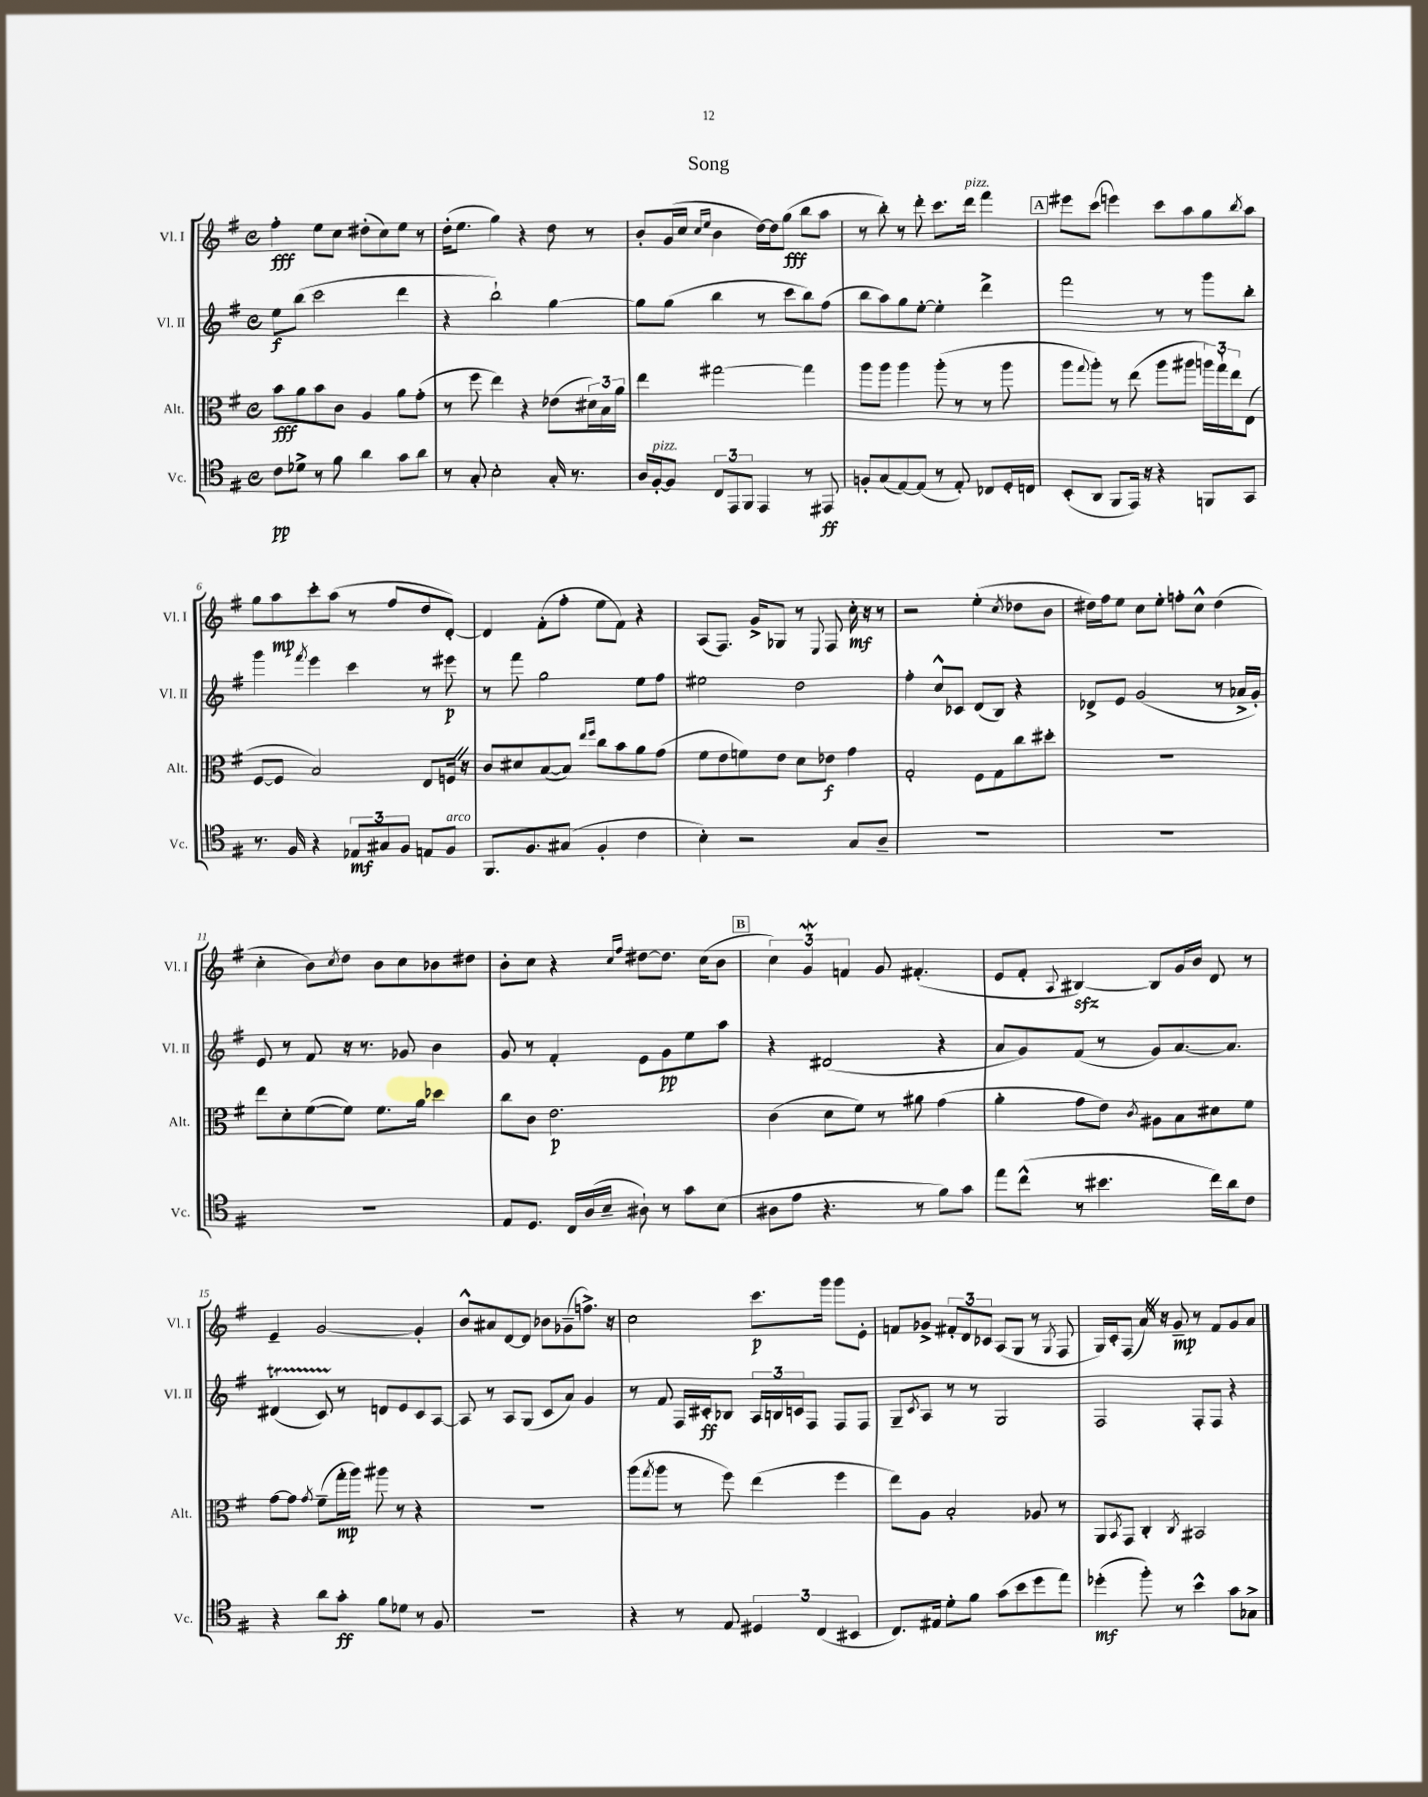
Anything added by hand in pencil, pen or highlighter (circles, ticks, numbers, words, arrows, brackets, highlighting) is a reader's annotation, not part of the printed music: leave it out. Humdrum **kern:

**kern	**dynam	**kern	**dynam	**kern	**dynam	**kern	**dynam
*part4	*part4	*part3	*part3	*part2	*part2	*part1	*part1
*staff4	*staff4	*staff3	*staff3	*staff2	*staff2	*staff1	*staff1
*I"Vc.	*	*I"Alt.	*	*I"Vl. II	*	*I"Vl. I	*
*I'Vc.	*	*I'Alt.	*	*I'Vl. II	*	*I'Vl. I	*
*clefC4	*	*clefC3	*	*clefG2	*	*clefG2	*
*k[f#]	*	*k[f#]	*	*k[f#]	*	*k[f#]	*
*M4/4	*	*M4/4	*	*M4/4	*	*M4/4	*
*met(c)	*	*met(c)	*	*met(c)	*	*met(c)	*
=1	=1	=1	=1	=1	=1	=1	=1
8c\L	pp	8b\L	fff	8ee\L	f	4ff#'\	fff
8d-X^\J	.	8a\	.	(8bb\J	.	.	.
8r	.	8b\	.	2ccc\	.	8ee\L	.
8f#\	.	8c\J	.	.	.	8cc\J	.
4a\	.	4A/	.	.	.	(8dd#X'\L	.
.	.	.	.	.	.	8cc\)	.
8g\L	.	8a\L	.	4ddd\	.	8ee\J	.
8a\J	.	(8g'\J	.	.	.	8r	.
=2	=2	=2	=2	=2	=2	=2	=2
8r	.	8r	.	4r	.	(16dd'\KL	.
.	.	.	.	.	.	8.ee\J	.
8G'/	.	8ff#\	.	.	.	.	.
2B'\	.	4ee\)	.	2bb`\)	.	4gg\)	.
.	.	4r	.	.	.	4r	.
16G'/	.	(8e-X\L	.	[4gg\	.	8dd\	.
8.r	.	.	.	.	.	.	.
.	.	24d#X\L)	.	.	.	8r	.
.	.	24B\	.	.	.	.	.
.	.	24a\JJ	.	.	.	.	.
=3	=3	=3	=3	=3	=3	=3	=3
16A/LL	.	4ee\	.	8gg\L]	.	8b'/L	.
!LO:TX:a:i:t=pizz.	!	!	!	!	!	!	!
[16F#'/J	.	.	.	.	.	.	.
8F#/J]	.	.	.	(8gg\J	.	(16g/L	.
.	.	.	.	.	.	16cc/JJ	.
.	.	.	.	.	.	16qqcc/LL	.
.	.	.	.	.	.	16qqee/JJ	.
12C/L	.	[2gg#X\	.	4bb\	.	4b\	.
12EE/	.	.	.	.	.	.	.
12FF#/J	.	.	.	.	.	.	.
4EE/	.	.	.	8r	.	[16dd\LL)	.
.	.	.	.	.	.	16dd\J]	.
.	.	.	.	8ccc\L	.	(8gg\J	fff
8r	.	4gg#\]	.	8bb\)	.	8bb\L	.
8EE#X/	ff	.	.	(8ff#\J	.	8aa\J	.
=4	=4	=4	=4	=4	=4	=4	=4
8Fn'/L	.	8aa\L	.	8bb\L	.	8r	.
(8G/	.	8aa\J	.	8aa\)	.	8bb'\)	.
[8E/)	.	4aa\	.	8gg\	.	8r	.
(8E/J]	.	.	.	[8ee'\J	.	8ddd'\	.
8r	.	(8aa'\	.	4ee'\]	.	8.ccc\L	.
8E'/)	.	8r	.	.	.	.	.
!	!	!	!	!	!	!LO:TX:a:i:t=pizz.	!
.	.	.	.	.	.	16ddd\Jk	.
8C-X/L	.	8r	.	4ddd^\	.	4fff#\	.
16D'/L	.	8aa\	.	.	.	.	.
16Cn/JJ	.	.	.	.	.	.	.
!!LO:REH:place=s1:t=A
=5	=5	=5	=5	=5	=5	=5	=5
(8BB'/L	.	8aa\L	.	2fff#\	.	8eee#X\L	.
.	.	8qqgg/	.	.	.	.	.
8AA/J	.	8aa'\J)	.	.	.	(8ccc\J	.
8FF#/L	.	8r	.	.	.	4eeen\)	.
16EE/Jk)	.	(8ee\	.	.	.	.	.
16r	.	.	.	.	.	.	.
4r	.	8aa\L	.	8r	.	8ccc\L	.
.	.	8aa#X\J	.	8r	.	8aa\	.
8FFn/L	.	24aan\LL)	.	8ggg\L	.	8gg\	.
.	.	24gg`\	.	.	.	.	.
.	.	24ee\J	.	.	.	.	.
.	.	.	.	.	.	8qbb/	.
8GG/J	.	(8E\J	.	8bb'\J	.	8aa\J	.
!!LO:LB:g=z
=6	=6	=6	=6	=6	=6	=6	=6
8.r	.	[8F#/L	.	4ggg\	.	8gg\L	.
.	.	8F#/J]	.	.	.	8aa\	mp
16F#/	.	.	.	.	.	.	.
.	.	.	.	8qfff#/	.	.	.
4r	.	2B/)	.	4eee\	.	8ccc'\	.
.	.	.	.	.	.	(8aa\J	.
12E-X/L	mf	.	.	4ccc\	.	8r	.
12G#X/	.	.	.	.	.	.	.
.	.	.	.	.	.	8ff#/L	.
12F#/J	.	.	.	.	.	.	.
8En/L	.	8E/L	.	8r	.	8dd/	.
!LO:TX:a:i:t=arco	!	!	!	!	!	!	!
8F#/J	.	16FnZ/Jk	.	8eee#X\	p	[8d'/J)	.
.	.	16r	.	.	.	.	.
=7	=7	=7	=7	=7	=7	=7	=7
8.FF#/L	.	8c/L	.	8r	.	4d/]	.
.	.	8d#X/	.	8fff#\	.	.	.
8.F#/	.	.	.	.	.	.	.
.	.	([8B/	.	2gg\	.	(8f#'\L	.
(8G#X/J	.	8B/J])	.	.	.	8ff#'\J	.
.	.	16qqee/LL	.	.	.	.	.
.	.	16qqff#/JJ	.	.	.	.	.
4F#'/	.	8cc\L	.	.	.	8ee\L	.
.	.	8b\	.	.	.	8f#\J)	.
4c\	.	8a\	.	8ee\L	.	4r	.
.	.	(8g\J	.	8ff#\J	.	.	.
=8	=8	=8	=8	=8	=8	=8	=8
4B'\)	.	8f#\L	.	2ee#X\	.	(8A/L	.
.	.	8e\	.	.	.	8.F#/J)	.
2r	.	8fn\)	.	.	.	.	.
.	.	.	.	.	.	16g^/KL	.
.	.	8e\J	.	.	.	8G-X/J	.
.	.	8d\L	.	2dd\	.	8r	.
.	.	.	.	.	.	8qqE/	.
.	.	8e-X\J	f	.	.	8F#/	.
8G/L	.	4g\	.	.	.	16cc'\	mf
.	.	.	.	.	.	16r	.
8A~/J	.	.	.	.	.	8r	.
=9	=9	=9	=9	=9	=9	=9	=9
1r	.	2G'/	.	4ff#'\	.	2r	.
.	.	.	.	8cc^^/L	.	.	.
.	.	.	.	8c-X/J	.	.	.
.	.	8F#\L	.	(8d/L	.	(4ee'\	.
.	.	8G\	.	8B/J)	.	.	.
.	.	.	.	.	.	8qcc/	.
.	.	8cc\	.	4r	.	8dd-X\L	.
.	.	8dd#X'\J	.	.	.	8b\J	.
=10	=10	=10	=10	=10	=10	=10	=10
1r	.	1r	.	8d-X^/L	.	16dd#X\LL)	.
.	.	.	.	.	.	16ff#\J	.
.	.	.	.	8e/J	.	8ee\J	.
.	.	.	.	(2g/	.	8cc\L	.
.	.	.	.	.	.	8ee'\J	.
.	.	.	.	.	.	8ffn'\L	.
.	.	.	.	.	.	8cc^^\J	.
.	.	.	.	8r	.	(4dd#\	.
.	.	.	.	16a-X^/LL	.	.	.
.	.	.	.	16g'/JJ)	.	.	.
!!LO:LB:g=z
=11	=11	=11	=11	=11	=11	=11	=11
1r	.	8ee\L	.	8e/	.	4cc'\	.
.	.	8d'\	.	8r	.	.	.
.	.	([8f#\	.	8f#/	.	8b\L)	.
.	.	.	.	.	.	8qcc/	.
.	.	8f#\J])	.	16r	.	8dd\J	.
.	.	.	.	8.r	.	.	.
.	.	8.f#\L	.	.	.	8b\L	.
.	.	.	.	8g-X/	.	8cc\	.
.	.	16a\Jk	.	.	.	.	.
.	.	4dd-X\	.	4b\	.	8b-X\	.
.	.	.	.	.	.	8dd#X\J	.
=12	=12	=12	=12	=12	=12	=12	=12
8E/L	.	8cc\L	.	8g/	.	8b'\L	.
8.D/J	.	8c\J	.	8r	.	8cc\J	.
.	.	2.e\	p	4f#'/	.	4r	.
16C/LL	.	.	.	.	.	.	.
(16A/	.	.	.	.	.	.	.
16B~/JJ	.	.	.	.	.	.	.
.	.	.	.	.	.	16qqcc/LL	.
.	.	.	.	.	.	16qqff#/JJ	.
8A#X`\)	.	.	.	8e\L	.	[8dd#X\L	.
8r	.	.	.	8g\	pp	8.dd#\J]	.
8g\L	.	.	.	8ee\	.	.	.
.	.	.	.	.	.	(16cc\KL	.
(8B\J	.	.	.	8aa\J	.	8b\J	.
!!LO:REH:place=s1:t=B
=13	=13	=13	=13	=13	=13	=13	=13
8A#X\L	.	(4c\	.	4r	.	6cc\)	.
8e\J	.	.	.	.	.	.	.
.	.	.	.	.	.	6gw/	.
4.r	.	8d\L	.	(2d#X/	.	.	.
.	.	.	.	.	.	6fn/	.
.	.	8f#\J)	.	.	.	.	.
.	.	8r	.	.	.	8g/	.
8r	.	8a#X\	.	.	.	(4.f#X'/	.
8f#\L)	.	(4g\	.	4r	.	.	.
8g\J	.	.	.	.	.	.	.
=14	=14	=14	=14	=14	=14	=14	=14
8ee\L	.	4a'\	.	8a/L	.	8e/L	.
(8cc^^\J	.	.	.	8g/)	.	8f#'/J	.
.	.	.	.	.	.	8qqA/	.
8r	.	8g\L	.	(8f#/J	.	[4B#Xzz/)	.
4.b#X\	.	8e\J)	.	8r	.	.	.
.	.	8qc/	.	.	.	.	.
.	.	8A#X\L	.	8g/L)	.	8B#/L]	.
.	.	8B\	.	[8.a/	.	16g/L	.
.	.	.	.	.	.	16b/JJ	.
16cc\LL)	.	8d#X\	.	.	.	8d/	.
16a\J	.	.	.	8.a/J]	.	.	.
8c\J	.	8f#\J	.	.	.	8r	.
!!LO:LB:g=z
=15	=15	=15	=15	=15	=15	=15	=15
4r	.	[8g\L	.	(4d#Xt/	.	4e~/	.
.	.	8g\J]	.	.	.	.	.
.	.	8qg/	.	.	.	.	.
8a\L	.	(8f#~\L	.	8cTTT/)	.	[2g/	.
8g'\J	ff	16gg'\L	mp	8r	.	.	.
.	.	16aa\JJ)	.	.	.	.	.
8f#\L	.	8aa#X\	.	8dn/L	.	.	.
8d-X\J	.	8r	.	8e/	.	.	.
8r	.	4r	.	8c/	.	4g'/]	.
8F#/	.	.	.	[8A/J	.	.	.
=16	=16	=16	=16	=16	=16	=16	=16
1r	.	1r	.	8A/]	.	8b^^/L	.
.	.	.	.	8r	.	8a#X/	.
.	.	.	.	8A/L	.	[8d/	.
.	.	.	.	(8G/J	.	8d/J]	.
.	.	.	.	8c/L	.	8b-X\L	.
.	.	.	.	8a/J)	.	(8g-X~\	.
.	.	.	.	4g/	.	8.ffn^\J)	.
.	.	.	.	.	.	16r	.
=17	=17	=17	=17	=17	=17	=17	=17
4r	.	(8aa\L	.	8r	.	2cc\	.
.	.	8qgg/	.	.	.	.	.
.	.	8aa\J	.	8f#/	.	.	.
8r	.	8r	.	16F#/LL	.	.	.
.	.	.	.	16c#X'/J	ff	.	.
8E/	.	8ff#\)	.	8B-X/J	.	.	.
6D#X/	.	(4ee\	.	24A/LL	.	8.ccc\L	p
.	.	.	.	24Bn/	.	.	.
.	.	.	.	24cn/J	.	.	.
.	.	.	.	8F#/J	.	.	.
(6C/	.	.	.	.	.	.	.
.	.	.	.	.	.	16ggg\Jk	.
.	.	4ff#\	.	8F#/L	.	8ggg\L	.
6BB#X/	.	.	.	.	.	.	.
.	.	.	.	8F#/J	.	8e'\J	.
=18	=18	=18	=18	=18	=18	=18	=18
8.C/L)	.	8ee\L)	.	8G~/L	.	8fn/L	.
.	.	.	.	8qc/	.	.	.
.	.	8A\J	.	8A/J	.	8g-X^/J	.
16E#X/Jk	.	.	.	.	.	.	.
8d'\L	.	2B'/	.	8r	.	12f#X'/L	.
.	.	.	.	.	.	12d/	.
8f#\J	.	.	.	8r	.	.	.
.	.	.	.	.	.	12c-X/J	.
(8g\L	.	.	.	2G/	.	(8A/L	.
8b\	.	.	.	.	.	8G/J	.
8dd\	.	8A-X/	.	.	.	8r	.
.	.	.	.	.	.	8qG/	.
8ee\J)	.	8r	.	.	.	8F#/	.
=19	=19	=19	=19	=19	=19	=19	=19
(4dd-X'\	mf	8AA/L	.	2F#/	.	16G/LL)	.
.	.	.	.	.	.	16c'/J	.
.	.	8qBB/	.	.	.	.	.
.	.	8GG/J	.	.	.	(8F#/J	.
8ff#'\)	.	4C'/	.	.	.	16aZ/)	.
.	.	.	.	.	.	16r	.
8r	.	.	.	.	.	8g~/	mp
.	.	8qC/	.	.	.	.	.
4b^^\	.	2BB#X/	.	8F#'/L	.	8r	.
.	.	.	.	8F#/J	.	8f#/L	.
8g\L	.	.	.	4r	.	8g/	.
8G-X^\J	.	.	.	.	.	8a/J	.
==	==	==	==	==	==	==	==
*-	*-	*-	*-	*-	*-	*-	*-
